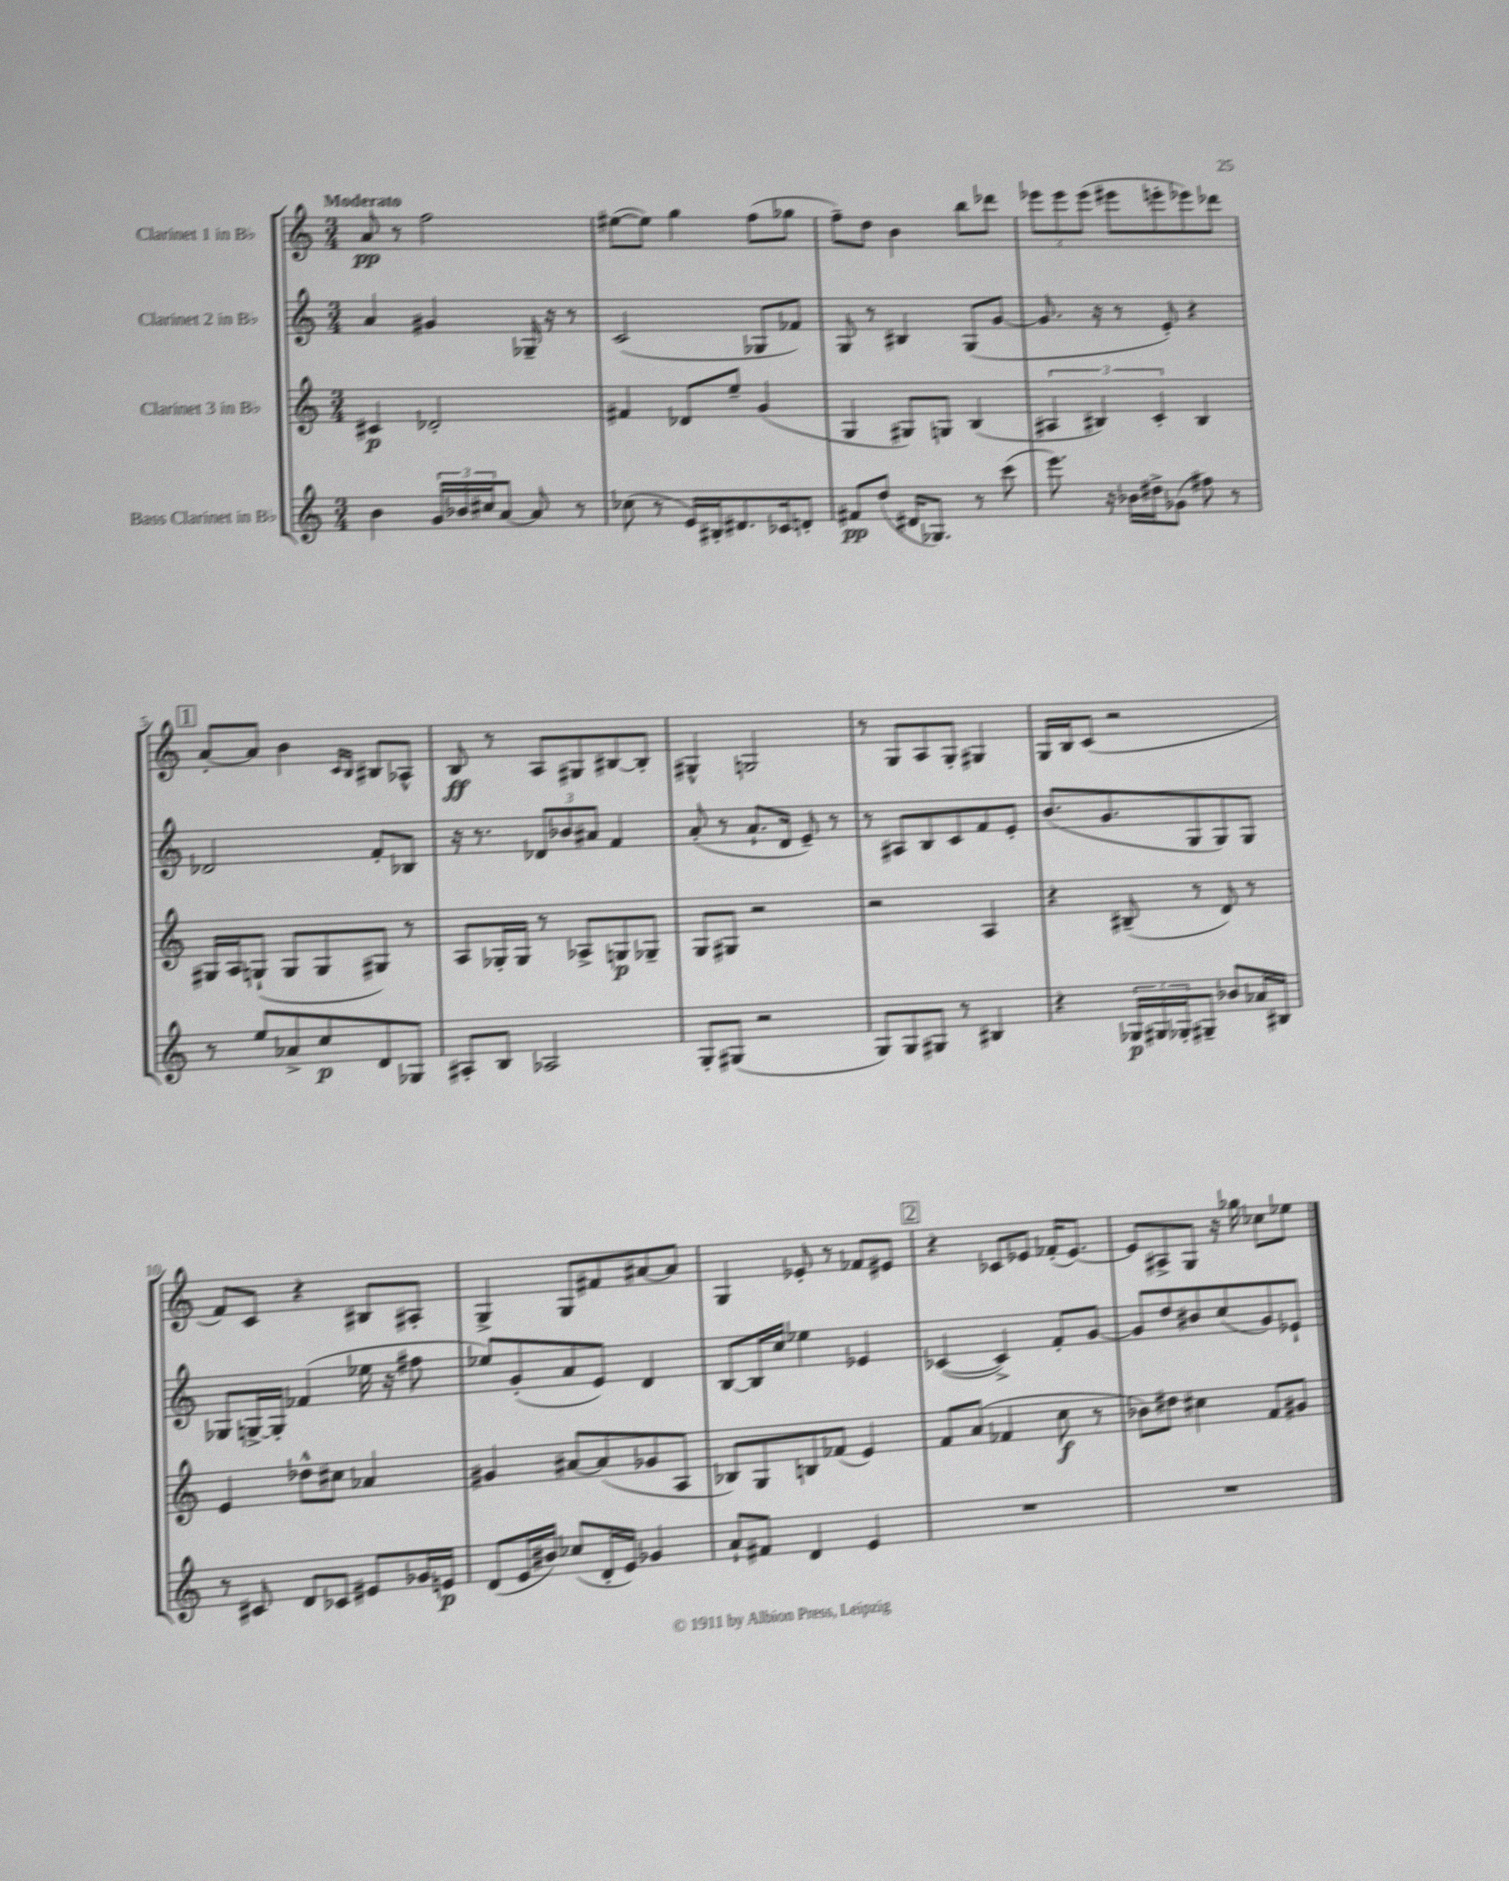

**kern	**dynam	**kern	**dynam	**kern	**kern	**dynam
*part4	*part4	*part3	*part3	*part2	*part1	*part1
*staff4	*staff4	*staff3	*staff3	*staff2	*staff1	*staff1
*I"Bass Clarinet in B♭	*	*I"Clarinet 3 in B♭	*	*I"Clarinet 2 in B♭	*I"Clarinet 1 in B♭	*
*clefG2	*	*clefG2	*	*clefG2	*clefG2	*
*k[]	*	*k[]	*	*k[]	*k[]	*
*M3/4	*	*M3/4	*	*M3/4	*M3/4	*
=1	=1	=1	=1	=1	=1	=1
!	!	!	!	!	!LO:TX:a:B:t=Moderato	!
4b\	.	4c#X/	p	4a/	8a/	pp
.	.	.	.	.	8r	.
24g/LL	.	2d-X'/	.	4g#X/	2ff\	.
24b-X/	.	.	.	.	.	.
24cc#X/J	.	.	.	.	.	.
[8a/J	.	.	.	.	.	.
8a/]	.	.	.	16G-X~/	.	.
.	.	.	.	16r	.	.
8r	.	.	.	8r	.	.
=2	=2	=2	=2	=2	=2	=2
(8cc-X\	.	4f#X/	.	(2c/	([8ee#X\L	.
8r	.	.	.	.	8ee#\J])	.
16e/LL)	.	8d-X/L	.	.	4gg\	.
16B#X'/J	.	.	.	.	.	.
8.d#X/	.	8ee~/J	.	.	.	.
.	.	(4g/	.	8G-X/L	(8ff\L	.
16c-X/k	.	.	.	.	.	.
8dn'/J	.	.	.	8f-X/J)	8gg-X\J	.
=3	=3	=3	=3	=3	=3	=3
8f#X/L	pp	4G/	.	8G/	8ff~\L)	.
(8dd/J	.	.	.	8r	8dd\J	.
16d#X/KL	.	8G#X/L)	.	4B#X/	4b\	.
8.G-X/J)	.	.	.	.	.	.
.	.	8Gn/J	.	.	.	.
8r	.	(4B/	.	(8G/L	8bb\L	.
(8ccc\	.	.	.	[8g/J	8ddd-X\J	.
=4	=4	=4	=4	=4	=4	=4
8.eee\)	.	6A#X/	.	8.g/]	12eee-X\L	.
.	.	.	.	.	12eee-\	.
.	.	6B#X/)	.	.	(12eee-\J	.
16r	.	.	.	16r	.	.
16b-X\LL	.	.	.	8r	8eee#X\L	.
16dd#X^\J	.	.	.	.	.	.
.	.	6c'/	.	.	.	.
(8g-X\J	.	.	.	8e'/)	8eeen'\	.
8ff#X\)	.	4B#/	.	4r	8eee-X\)	.
8r	.	.	.	.	8ddd-X\J	.
!!LO:LB:g=z
!!LO:REH:place=s1:t=1
=5	=5	=5	=5	=5	=5	=5
8r	.	16G#X/LL	.	2d-X/	[8a'/L	.
.	.	16A/J	.	.	.	.
8ee/L	.	(8Gn`/J	.	.	8a/J]	.
8a-X^/	.	8G/L	.	.	4b\	.
8cc/	p	8G/	.	.	.	.
.	.	.	.	.	16qqc/LL	.
.	.	.	.	.	16qqB/JJ	.
8d/	.	8G#X/J)	.	8f'/L	8B#X/L	.
8G-X/J	.	8r	.	8B-X/J	8A-X^^/J	.
=6	=6	=6	=6	=6	=6	=6
8A#X'/L	.	8A/L	.	16r	8B/	ff
.	.	.	.	8.r	.	.
8B/J	.	16G-X'/L	.	.	8r	.
.	.	16G-/JJ	.	.	.	.
2A-X/	.	8r	.	12d-X/L	8A/L	.
.	.	.	.	12b-X/	.	.
.	.	8A-X^/L	.	.	8G#X/	.
.	.	.	.	12a#X/J	.	.
.	.	8Gn/	p	4f/	[8B#X/	.
.	.	8G-X~/J	.	.	8B#'/J]	.
=7	=7	=7	=7	=7	=7	=7
8G'/L	.	8G/L	.	(8a'/	4G#X^^/	.
(8G#X/J	.	8G#X/J	.	8r	.	.
2r	.	2r	.	8.a`/L	2Gn/	.
.	.	.	.	16d/Jk	.	.
.	.	.	.	8e~/)	.	.
.	.	.	.	8r	.	.
=8	=8	=8	=8	=8	=8	=8
8G/L)	.	2r	.	8r	8r	.
8G/	.	.	.	8A#X/L	8G/L	.
8G#X/J	.	.	.	8B/	8A/	.
8r	.	.	.	8c/	8G'/J	.
4B#X/	.	4A/	.	8f/	4G#X/	.
.	.	.	.	8e'/J	.	.
=9	=9	=9	=9	=9	=9	=9
4r	.	4r	.	(8.b/L	16G/LL	.
.	.	.	.	.	16B/J	.
.	.	.	.	.	(8c/J	.
.	.	.	.	8.g/	.	.
24G-X/LL	p	(8B#X~/	.	.	2r	.
24G#X/	.	.	.	.	.	.
24G-X'/J	.	.	.	.	.	.
8G#X~/J	.	8r	.	8G/	.	.
8b-X/L	.	8d/)	.	8G/)	.	.
16a-X/L	.	8r	.	8G/J	.	.
16B#X/JJ	.	.	.	.	.	.
!!LO:LB:g=z
=10	=10	=10	=10	=10	=10	=10
8r	.	4e/	.	8G-X/L	8f/L)	.
8c#X/	.	.	.	[16Gn^/L	8c/J	.
.	.	.	.	16G'/JJ]	.	.
8d/L	.	8dd-X^^\L	.	(4f-X/	4r	.
8c-X/J	.	8cc#X\J	.	.	.	.
8e#X/L	.	4a-X/	.	16ee-X\	8B#X/L	.
.	.	.	.	16r	.	.
16g-X/L	.	.	.	8ff#X\	8A#X'/J	.
16en/JJ	p	.	.	.	.	.
=11	=11	=11	=11	=11	=11	=11
(8d/L	.	4g#X/	.	8ee-X/L)	4G^/	.
16e/L	.	.	.	(8g'/	.	.
16b#X/JJ)	.	.	.	.	.	.
(8cc-X/L	.	[8a#X/L	.	8a/	8G/L	.
16d'/L	.	(8a#/]	.	8e/J)	8f#X/	.
16e/JJ)	.	.	.	.	.	.
4g-X/	.	8g-X/	.	4d/	[8a#X/	.
.	.	8A/J	.	.	8a#/J]	.
=12	=12	=12	=12	=12	=12	=12
8a`/L	.	8B-X/L)	.	[8B/L	4G/	.
8f#X/J	.	8G/	.	16B/L]	.	.
.	.	.	.	16cc/JJ	.	.
4d/	.	8Bn/	.	4ee-X\	8e-X'/	.
.	.	(8f-X/J	.	.	8r	.
4e/	.	4e/)	.	4e-X/	8f-X/L	.
.	.	.	.	.	8e#X/J	.
!!LO:REH:place=s1:t=2
=13	=13	=13	=13	=13	=13	=13
2.r	.	8f/L	.	([4c-X/	4r	.
.	.	(8a/J	.	.	.	.
.	.	4f-X/	.	4c-^/])	8c-X/L	.
.	.	.	.	.	8e-X/J	.
.	.	8cc\	f	8f'/L	(16f-X'/KL	.
.	.	.	.	.	[8.e-/J)	.
.	.	8r	.	[8g/J	.	.
=14	=14	=14	=14	=14	=14	=14
2.r	.	8b-X\L)	.	8g/L]	8e-/L]	.
.	.	8dd#X\J	.	8dd/	8A#X^/	.
.	.	4cc#X\	.	8b#X/	8G/J	.
.	.	.	.	(8cc/	16r	.
.	.	.	.	.	16gg-X\	.
.	.	8f/L	.	8g/)	8cc-X\L	.
.	.	8g#X/J	.	8e-X`/J	8ee-X\J	.
==	==	==	==	==	==	==
*-	*-	*-	*-	*-	*-	*-
